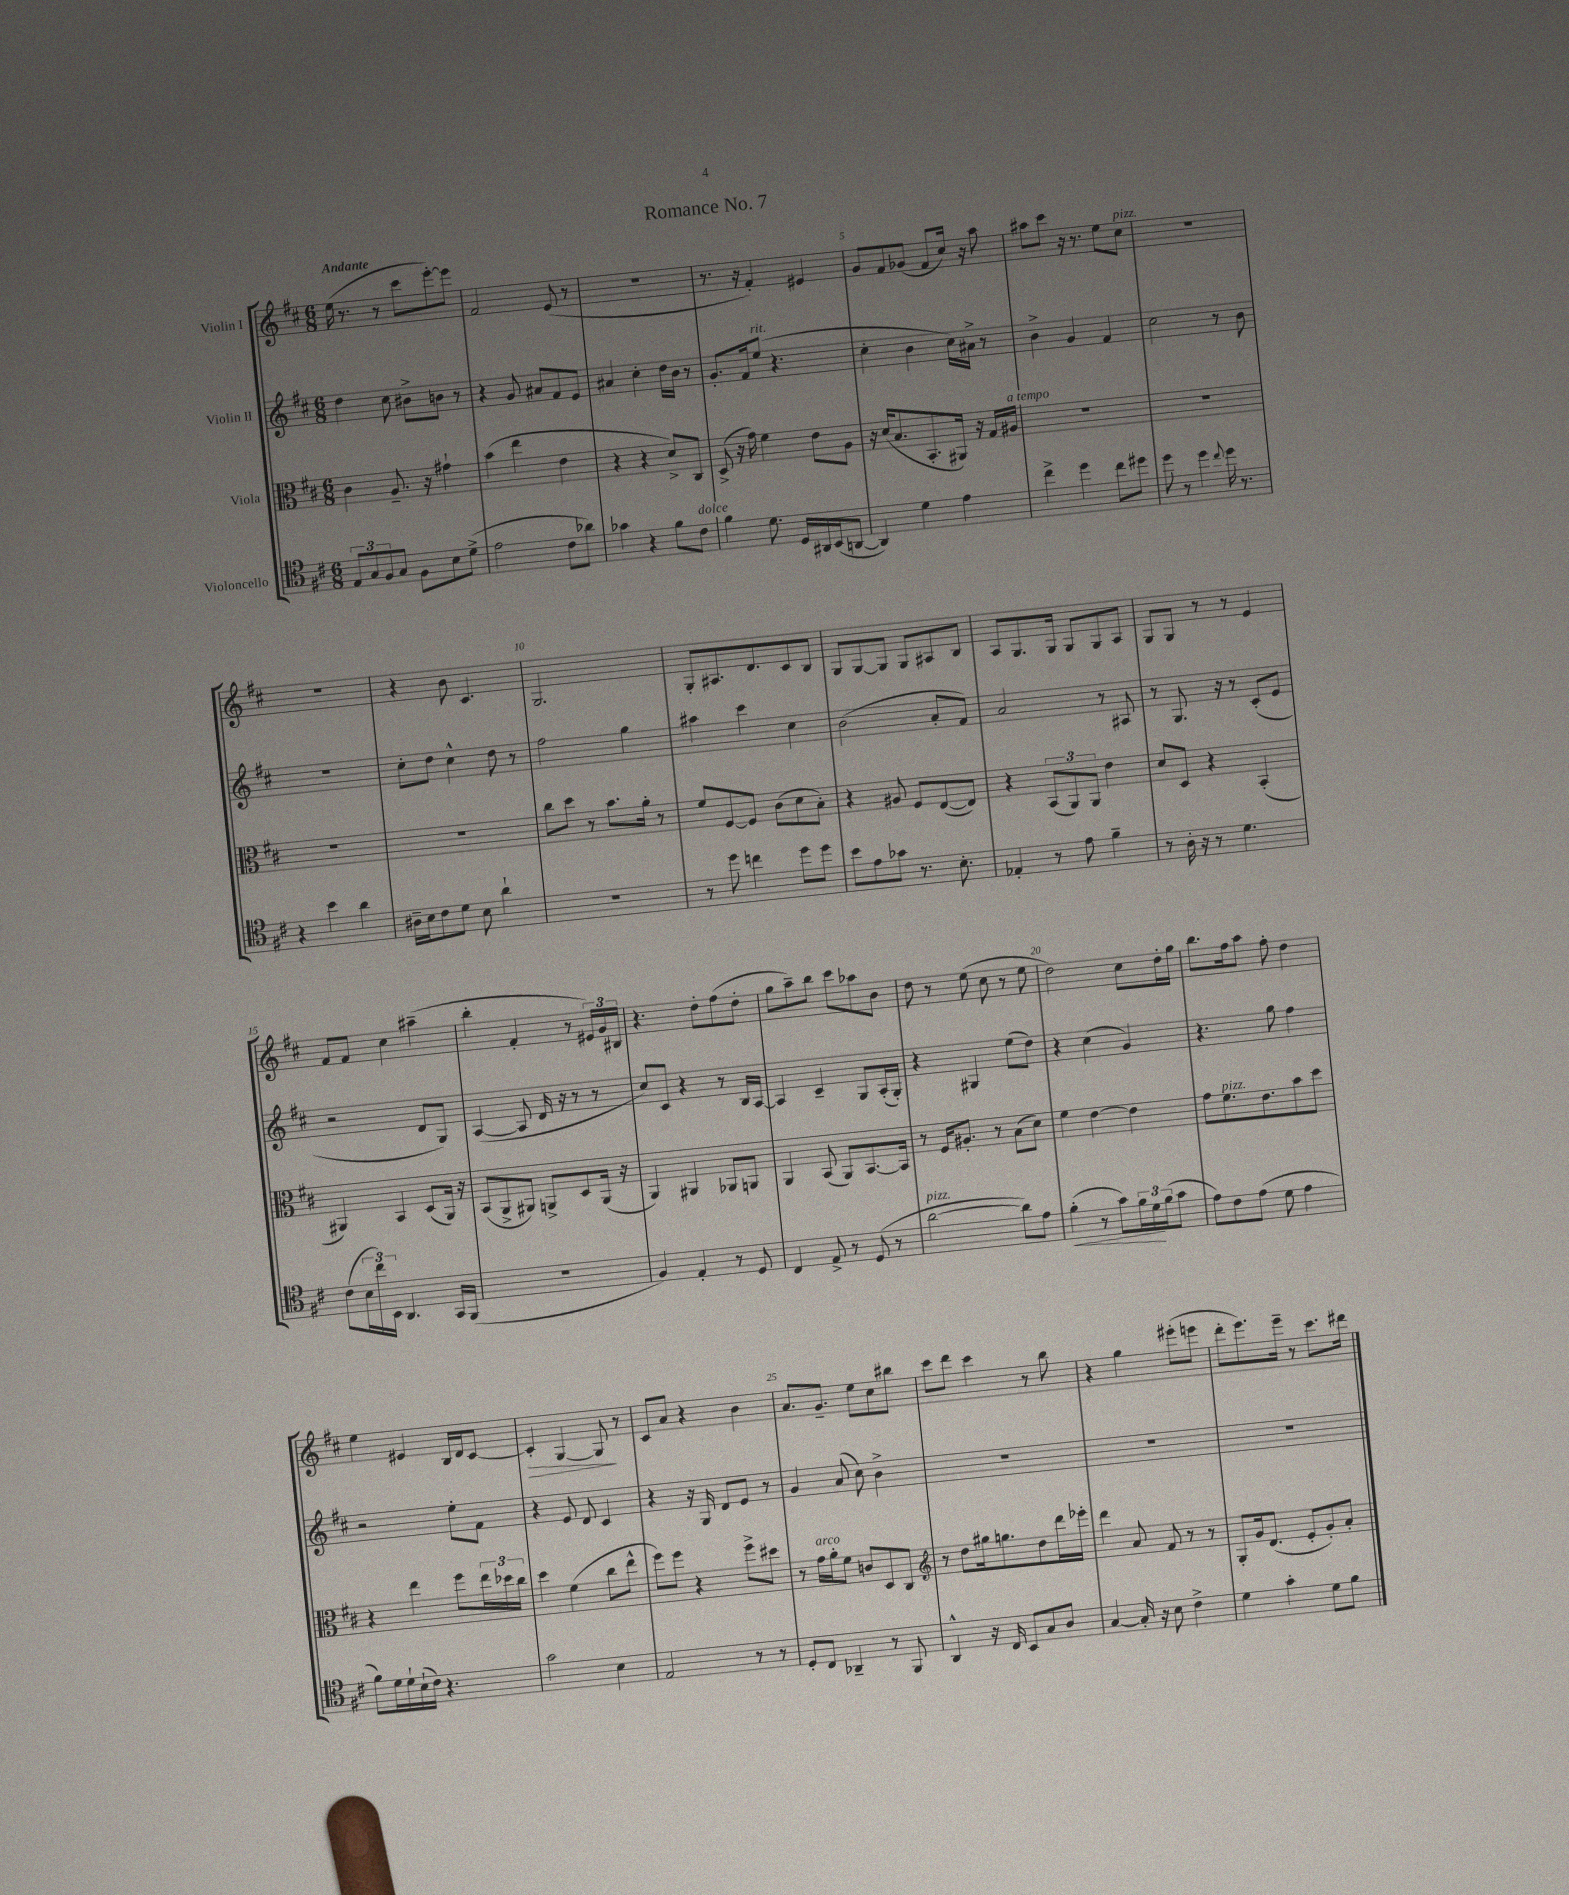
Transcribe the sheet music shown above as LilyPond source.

\header { title = "Romance No. 7" }
<<
\new StaffGroup <<
\new Staff = "s0" \with { instrumentName = "Violin I" } {
    \clef treble \key d \major \numericTimeSignature \time 6/8 \tempo "Andante"
    e''16( r8. r8 cis'''8 e'''8~-.) e'''8 |
    fis'2 e'8( r8 |
    R2. |
    r8. r16 fis'4-.) eis'4 |
    g'8 fis'8 ges'8( fis'8 cis''16) r16 a''8 |
    ais''8 cis'''8 r16 r8. e''8 cis''8^\markup { \italic "pizz." } |
    R2. |
    R2. |
    r4 b'8 cis'4. |
    g2. |
    g8-. ais8. d'8. cis'8 b8 |
    g8 g8~ g8 g8 ais8 b8 |
    a8 g8. g16 g8 g8 a8 |
    g8 g8 r8 r8 e'4 |
    fis'8 fis'8 cis''4 ais''4--( |
    b''4-. fis'4-. r8 \tuplet 3/2 { eis'16) g'16 bis16 } |
    r4. d''8-. fis''8( d''8-. |
    g''8 a''8--) b''8 cis'''8 aes''8 b'8 |
    d''8 r8 e''8( cis''8 r8 e''8 |
    d''2) cis''8 d''16-. g''16 |
    b''8. fis''16 a''8 fis''8-. d''4 |
    e''4 eis'4 b16 d'16 cis'8~ |
    cis'4-.\> g4~ g8\! r8 |
    cis'8 a'8 r4 b'4 |
    a'8. g'8.-- e''8 cis''8 bis''8 |
    cis'''8 d'''8 cis'''4 r8 b''8 |
    r4 g''4 eis'''8-.( e'''8 |
    d'''8-. e'''8.) e'''16-- r8 cis'''8. dis'''16 \bar "|." |
}
\new Staff = "s1" \with { instrumentName = "Violin II" } {
    \clef treble \key d \major \numericTimeSignature \time 6/8
    d''4 cis''8 bis'8-> b'8 r8 |
    r4 g'8 ais'8 fis'8 e'8 |
    ais'4 cis''4-. d''16 b'16 r8 |
    g'8.-. fis'16 e''8^\markup { \italic "rit." }( r4. |
    cis''4-. b'4 cis''16) ais'16-> r8 |
    b'4-> g'4 fis'4 |
    cis''2 r8 b'8 |
    R2. |
    cis''8-. d''8 cis''4-^ d''8 r8 |
    fis''2 g''4 |
    ais''4 cis'''4 cis''4 |
    b'2( a'8-. fis'8) |
    a'2 r8 ais8 |
    r8 g8. r16 r8 cis'8-.( e'8 |
    r2 d'8 g8) |
    a4~( a8 d'16 r16 r8 r8 |
    cis''8) cis'8 r4 r8 b16 a16~ |
    a4 cis'4-- g8 a16-.( g16-.) |
    r4 gis4 e''8( d''8) |
    r4 cis''4( g'4) |
    r4. g''8 fis''4 |
    r2 e''8-. fis'8 |
    r4 e'8 d'8 cis'4 |
    r4 r16 g16 d'8 e'8 r8 |
    g'4 a'8( cis''8) b'4-> |
    R2. |
    R2. |
    R2. \bar "|." |
}
\new Staff = "s2" \with { instrumentName = "Viola" } {
    \clef alto \key d \major \numericTimeSignature \time 6/8
    cis'4 a8.-- r16 gis'4-! |
    b'4( e''4 e'4 |
    r4 r4 d'8->) cis8 |
    d8->( r16 g'16) fis'4 e'8 a8 |
    r16 d'16( b8. b,8.-. ais,16) r16 g16 ais16^\markup { \italic "a tempo" } |
    R2. |
    R2. |
    R2. |
    R2. |
    cis''8 d''8 r8 b'8. a'16-. r8 |
    fis'8 fis8~ fis8 cis'8( d'8 b8-.) |
    r4 ais8 fis8 e8~( e8) |
    r4 \tuplet 3/2 { b,8( a,8) a,8 } e'4 |
    d'8 d8 r4 b,4-.( |
    ais,4) b,4 d8( ais,16) r16 |
    b,8( a,8-> ais,8) a,8-> d8 a,16( r16 |
    a,4) ais,4 aes,8 a,8 |
    a,4 b,8( a,8) b,8.~ b,16 |
    r8 fis16 ais8.-. r8 b8( d'8) |
    fis'4 e'4~ e'4 |
    g'8 fis'8.^\markup { \italic "pizz." } e'8. b'8 d''8 |
    r4 e''4 fis''8 \tuplet 3/2 { e''16 des''16 cis''16 } |
    d''4 fis'4( cis''8 e''8-^ |
    fis''8) fis''8 r4 fis''8-> dis''8 |
    r8 g'16^\markup { \italic "arco" } a'16-. fis'8 c'8 d8 cis8 |
    \clef treble r8 d''8 gis''16 g''8. d''8 d'''16 ees'''16-. |
    d'''4 a'8 fis'8 r8 r8 |
    g8-. g'16 d'8.( e'8-. g'8-.) a'8-. \bar "|." |
}
\new Staff = "s3" \with { instrumentName = "Violoncello" } {
    \clef tenor \key d \major \numericTimeSignature \time 6/8
    \tuplet 3/2 { e8 g8 fis8 } g8 fis8 b8 d'8->( |
    e'2 cis'8 aes'8) |
    ges'4 r4 fis'8 cis'8^\markup { \italic "dolce" } |
    fis'4 d'8. d16 ais,16 b,16( a,8~ |
    a,4) d'4 e'4 |
    cis''4-> d''4 cis''8 dis''8 |
    d''8 r8 d''4 \appoggiatura { cis''8 } d''16 r8. |
    r4 b'4 a'4 |
    ais16-- b16 cis'8 d'8 b8 a'4-! |
    R2. |
    r8 d''8 c''4 d''8 d''8 |
    b'8 e'8 ges'8 r8. b8.-. |
    ees4-. r8 e'8 fis'4-- |
    r8 a16-. r16 r8 d'4. |
    cis'8( \tuplet 3/2 { b16 cis''16) b,16 } a,4. g,16 fis,16( |
    R2. |
    fis4) e4-. r8 d8 |
    cis4 e8-> r8 d8( r8 |
    a'2~^\markup { \italic "pizz." } a'8) e'8 |
    fis'4-.\<( r8 g'8) \tuplet 3/2 { fis'16 d'16\! fis'16( } g'8 |
    e'8) cis'8 e'8( d'8 e'4 |
    fis'8) d'16 d'16-! b16-!( cis'16) r4. |
    g'2 b4 |
    e2 r8 r8 |
    d8-. cis8 aes,4-- r8 fis,8 |
    a,4-^ r16 cis16 b,8 g8 a8 |
    g4~ g16-. r16 b8 cis'4-> |
    d'4 g'4-. d'8 fis'8 \bar "|." |
}
>>
>>
\layout { \context { \Score \override BarNumber.break-visibility = ##(#f #t #t) barNumberVisibility = #(every-nth-bar-number-visible 5) } }
